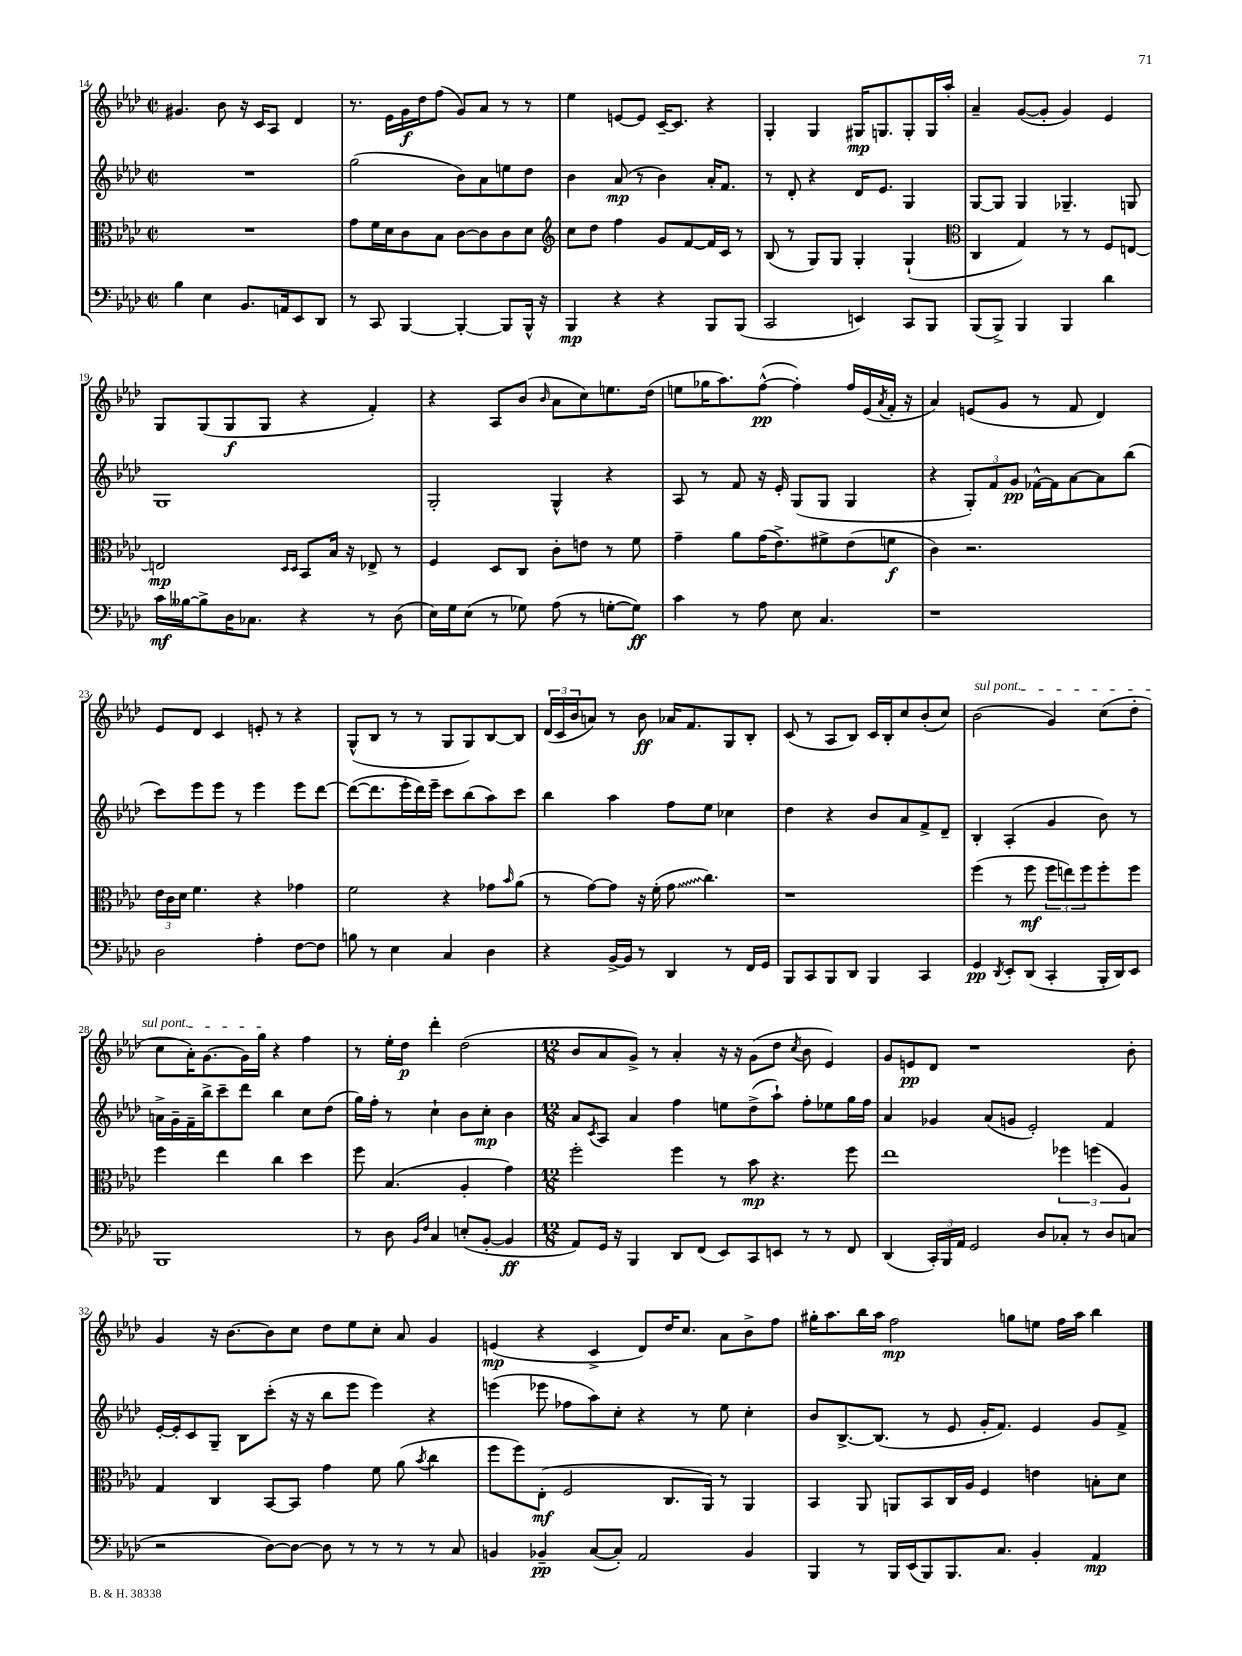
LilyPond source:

<<
\new StaffGroup <<
\new Staff = "s0" {
    \clef treble \key aes \major \defaultTimeSignature \time 2/2
    gis'4. bes'8 r16 c'16 aes8 des'4 |
    r8. ees'16 g'16\f des''16 f''8( g'8) aes'8 r8 r8 |
    ees''4 e'8~ e'8 c'16~-- c'8. r4 |
    g4-. g4 gis16\mp g8. g8-. g16 aes''16-. |
    aes'4-- g'8~( g'8-. g'4) ees'4 |
    g8 g8( g8\f g8 r4 f'4-.) |
    r4 aes8 bes'8( \grace { bes'16 } aes'8 c''8) e''8. des''16( |
    e''8 ges''16 aes''8.) f''8~-^\pp( f''4-.) f''16 ees'16( \acciaccatura { aes'8 } f'16-. r16 |
    aes'4) e'8( g'8 r8 f'8 des'4) |
    ees'8 des'8 c'4 e'8-. r8 r4 |
    g8-^( bes8 r8 r8 g8 g8) bes8~ bes8 |
    \tuplet 3/2 { des'16( c'16 bes'16 } a'8) r8 bes'8\ff aes'16 f'8. g8 bes8-. |
    c'8( r8 aes8 bes8) c'16 bes16-. c''8 bes'8-.( c''8) |
    \once \override TextSpanner.bound-details.left.text = \markup { \italic "sul pont." } bes'2\startTextSpan( g'4) c''8( des''8-. |
    c''8 aes'16-.) g'8.~ g'16 g''16\stopTextSpan r4 f''4 |
    r8 ees''16-. des''16\p des'''4-. des''2( |
    \numericTimeSignature \time 12/8 bes'8 aes'8 g'8->) r8 aes'4-. r16 r16 g'8( des''8 \acciaccatura { c''8 } bes'8 ees'4) |
    g'8 e'8\pp des'8 r1 bes'8-. |
    g'4 r16 bes'8.~ bes'8 c''8 des''8 ees''8 c''8-. aes'8 g'4 |
    e'4\mp( r4 c'4-> des'8) des''16 c''8. aes'8 bes'8-> f''8 |
    gis''16-. aes''8. bes''16 aes''16 f''2\mp g''8 e''8 f''16 aes''16 bes''4 \bar "|." |
}
\new Staff = "s1" {
    \clef treble \key aes \major \defaultTimeSignature \time 2/2
    R1 |
    g''2( bes'8) aes'8 e''8 des''8 |
    bes'4 aes'8\mp( r8 bes'4) aes'16-. f'8. |
    r8 des'8-. r4 des'16 ees'8. g4 |
    g8~ g8 g4 ges4.-- g8 |
    g1 |
    g2-. g4-^ r4 |
    aes8 r8 f'8 r16 ees'16-. g8( g8 g4 |
    r4 \tuplet 3/2 { g8-.) f'8 g'8\pp } fes'16~-^ fes'16 aes'8~ aes'8 bes''8( |
    c'''8) ees'''8 ees'''8 r8 ees'''4 ees'''8 des'''8~ |
    des'''8~( des'''8. ees'''16-. des'''16) ees'''16-- c'''8 bes''8( aes''8) c'''8 |
    bes''4 aes''4 f''8 ees''8 ces''4 |
    des''4 r4 bes'8 aes'8 f'8-> des'8-- |
    bes4-. aes4-.( g'4 bes'8) r8 |
    a'16-> g'16-- f'16-- bes''16-> c'''8-- des'''8 bes''4 c''8 des''8( |
    g''16) f''16-. r8 c''4-! bes'8 c''8-.\mp bes'4 |
    \numericTimeSignature \time 12/8 aes'8 \acciaccatura { c'8 } aes8 aes'4 f''4 e''8 des''8->( aes''8-!) f''8-. ees''8 g''16 f''16 |
    aes'4 ges'4 aes'8( g'8 ees'2-.) f'4 |
    ees'16~-. ees'16-. c'8 g8-- bes8 c'''8-.( r16 r16 bes''8 ees'''8 ees'''4) r4 |
    e'''4( ees'''8 fes''8 aes''8) c''8-. r4 r8 ees''8 c''4-. |
    bes'8 bes8.~-> bes8.( r8 ees'8 g'16-. f'8.) ees'4 g'8 f'8-> \bar "|." |
}
\new Staff = "s2" {
    \clef alto \key aes \major \defaultTimeSignature \time 2/2
    R1 |
    g'8 f'16 des'16 c'8 bes8 c'8~ c'8 c'8 des'8 |
    \clef treble c''8 des''8 f''4 g'8 f'8~ f'16 c'16 r8 |
    bes8( r8 g8) g8 g4-. g4-!( |
    \clef alto c4 g4) r8 r8 f8 e8~ |
    e2\mp \grace { des16 des16 } bes,8 bes16 r16 ees8-> r8 |
    f4 des8 c8 c'8-. e'8 r8 f'8 |
    g'4-- aes'8 g'16( ees'8.->) fis'8-> ees'8( f'8\f |
    c'4) r2. |
    \tuplet 3/2 { ees'16 c'16 des'16 } f'4. r4 ges'4 |
    f'2 r4 ges'8 \grace { bes'16 } aes'8( |
    r8 g'8~) g'8 r16 f'16-.( \once \override Glissando.style = #'zigzag g'8\glissando c''4.) |
    r1 |
    f''4( r8 f''8\mf \tuplet 3/2 { f''8 e''8) f''8 } f''8-. f''8 |
    f''4 ees''4 c''4 des''4 |
    f''8 bes4.( aes4-. g'4) |
    \numericTimeSignature \time 12/8 f''2-. f''4 r8 bes'8\mp r4. f''8 |
    ees''1 \tuplet 3/2 { fes''4 f''4( aes4) } |
    g4 c4 bes,8~ bes,8 g'4 f'8 aes'8( \acciaccatura { bes'8 } c''4 |
    f''8 f''8) ees8-.\mf( f2 c8. aes,16) r8 aes,4 |
    bes,4 aes,8 a,8 bes,8 c16 aes16 f4 e'4 b8-. des'8 \bar "|." |
}
\new Staff = "s3" {
    \clef bass \key aes \major \defaultTimeSignature \time 2/2
    bes4 ees4 bes,8. a,16 ees,8 des,8 |
    r8 c,8 bes,,4~ bes,,4~-. bes,,8 bes,,16-^ r16 |
    bes,,4\mp r4 r4 bes,,8 bes,,8( |
    c,2 e,4) c,8 bes,,8 |
    bes,,8( bes,,8->) bes,,4 bes,,4 des'4 |
    c'16\mf beses16~ beses8-> des16 ces8. r4 r8 des8( |
    ees16) g16 ees8( r8 ges8) aes8( r8 g8~-. g8\ff) |
    c'4 r8 aes8 ees8 c4. |
    r1 |
    des2 aes4-. f8~ f8 |
    b8 r8 ees4 c4 des4 |
    r4 bes,16~-> bes,16 r8 des,4 r8 f,16 g,16 |
    bes,,8 c,8 bes,,8 des,8 bes,,4 c,4 |
    g,4\pp \acciaccatura { des,8 } ees,8-. des,8( c,4-. bes,,16-. des,16) ees,8 |
    bes,,1 |
    r8 des8 \grace { bes,16 f16 } c4 e8-.( bes,8~-. bes,4\ff |
    \numericTimeSignature \time 12/8 aes,8) g,16 r16 bes,,4 des,8 f,8( ees,8) c,8 e,8 r8 r8 f,8 |
    des,4( \tuplet 3/2 { c,16-.) bes,,16 aes,16 } g,2 des8 ces8-. r8 des8 c8( |
    r2 des8~) des8~ des8 r8 r8 r8 r8 c8 |
    b,4 bes,4--\pp c8~( c8-.) aes,2 bes,4 |
    bes,,4 r8 bes,,16 ees,16( bes,,8) bes,,8. c8. bes,4-. aes,4\mp \bar "|." |
}
>>
>>
\layout { \context { \Score currentBarNumber = #14 } }
